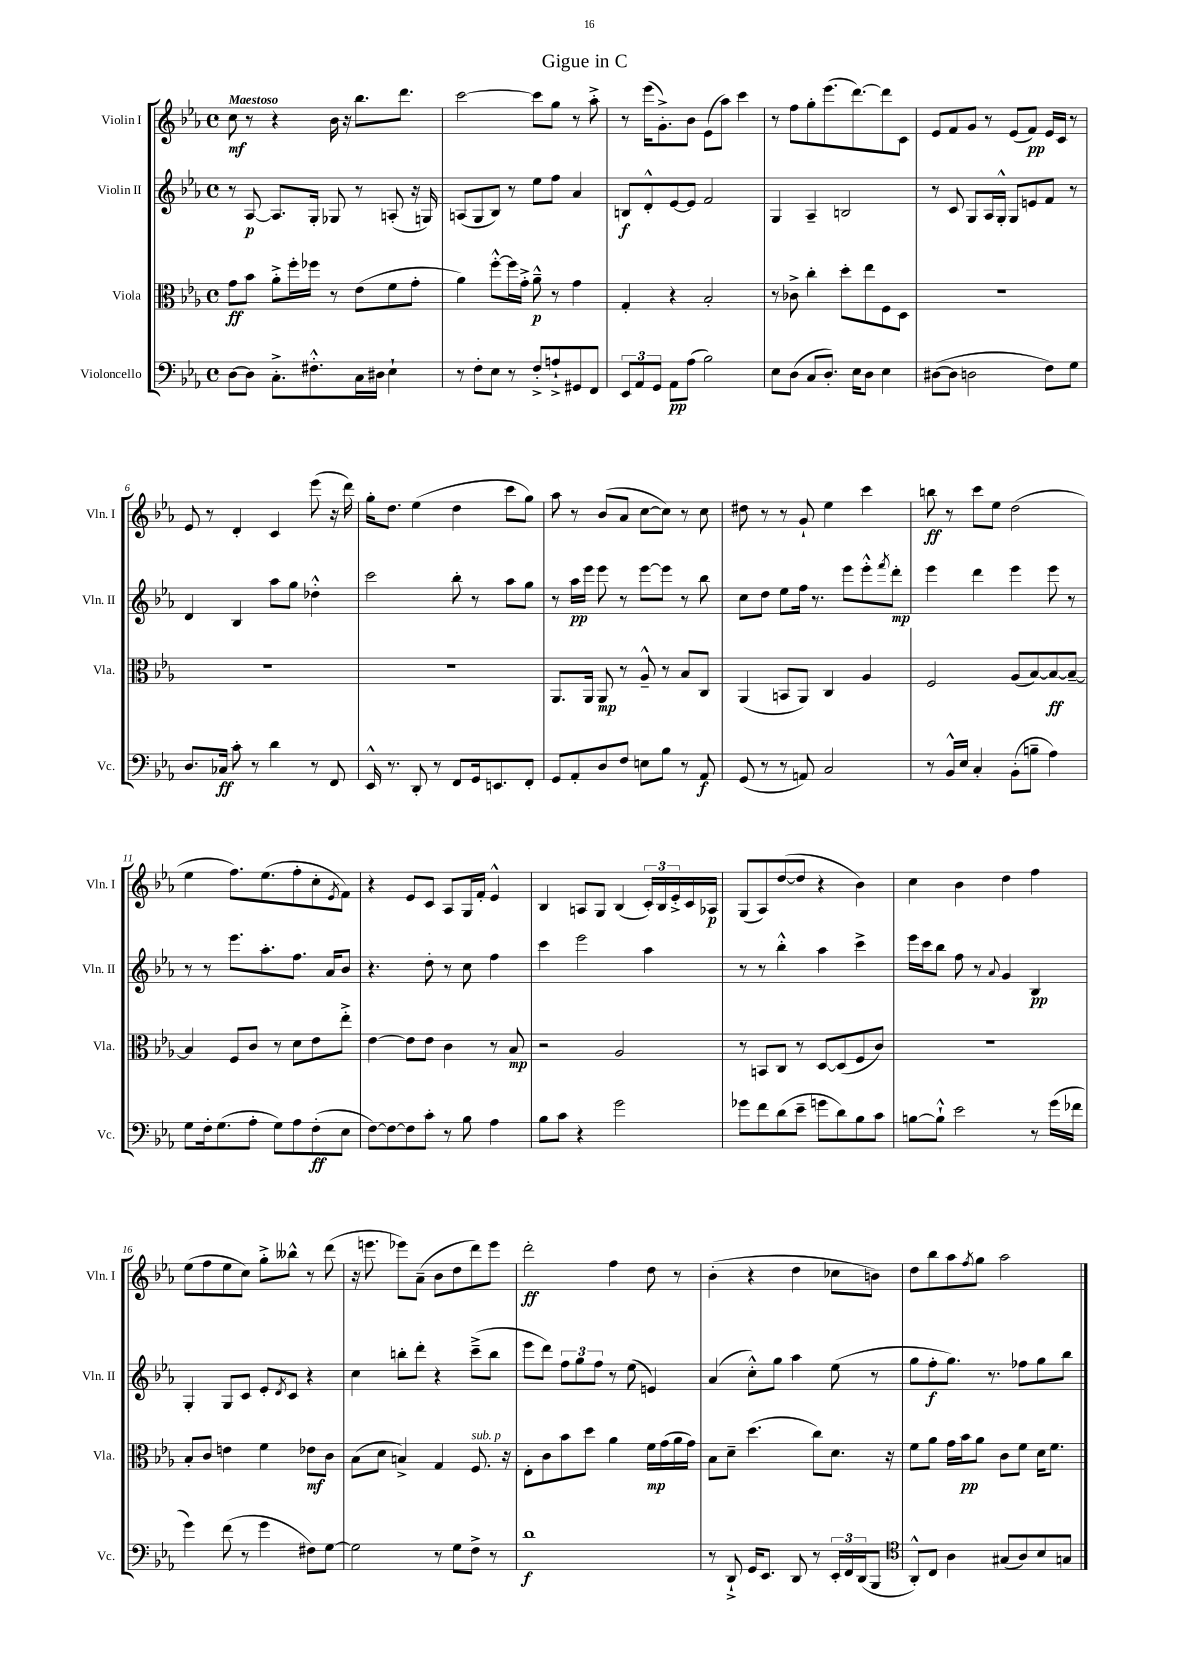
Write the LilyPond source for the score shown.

\header { title = "Gigue in C" }
<<
\new StaffGroup <<
\new Staff = "s0" \with { instrumentName = "Violin I" shortInstrumentName = "Vln. I" } {
    \clef treble \key ees \major \defaultTimeSignature \time 4/4 \tempo "Maestoso"
    c''8\mf r8 r4 bes'16 r16 bes''8. d'''8. |
    c'''2~ c'''8 g''8 r8 aes''8-.-> |
    r8 ees'''16( g'8.-.->) bes'8 ees'8( aes''8) c'''4 |
    r8 f''8 g''8-. ees'''8.( d'''8.~) d'''8 c'8 |
    ees'8 f'8 g'8 r8 ees'8( f'8\pp) ees'16 c'16 r8 |
    ees'8 r8 d'4-. c'4 ees'''8( r16 d'''16) |
    g''16-. d''8. ees''4( d''4 c'''8 g''8) |
    aes''8 r8 bes'8( aes'8 c''8~ c''8) r8 c''8 |
    dis''8 r8 r8 g'8-! ees''4 c'''4 |
    b''8\ff r8 c'''8 ees''8 d''2( |
    ees''4 f''8.) ees''8.( f''8-. c''8-. \acciaccatura { ees'8 } f'8) |
    r4 ees'8 c'8 aes8 g16 f'16-. ees'4-^ |
    bes4 a8 g8 bes4( \tuplet 3/2 { c'16-.) bes16 ees'16-.-> } c'16 aes16\p |
    g8( aes8) d''8~( d''8 r4 bes'4) |
    c''4 bes'4 d''4 f''4 |
    ees''8( f''8 ees''8 c''8) g''8-.-> beses''8-^ r8 d'''8( |
    r16 e'''8. ees'''8) aes'8--( bes'8 d''8 d'''8) ees'''8 |
    d'''2-.\ff f''4 d''8 r8 |
    bes'4-.( r4 d''4 ces''8 b'8) |
    d''8 bes''8 aes''8 \acciaccatura { f''8 } g''8 aes''2 \bar "|." |
}
\new Staff = "s1" \with { instrumentName = "Violin II" shortInstrumentName = "Vln. II" } {
    \clef treble \key ees \major \defaultTimeSignature \time 4/4
    r8 aes8~\p aes8. g16-. ges8 r8 a8-.( r16 g16) |
    a8( g8 bes8) r8 ees''8 f''8 aes'4 |
    b8\f d'8-.-^ ees'8~ ees'8 f'2 |
    g4 aes4-- b2 |
    r8 c'8 g8 aes16 g16-.-^ g8 e'8 f'8 r8 |
    d'4 bes4 aes''8 g''8 des''4-.-^ |
    c'''2 bes''8-. r8 aes''8 g''8 |
    r8 aes''16\pp ees'''16 ees'''8 r8 ees'''8~ ees'''8 r8 bes''8 |
    c''8 d''8 ees''8 f''16 r8. ees'''8 ees'''8-.-^ \acciaccatura { f'''8 } d'''8-.\mp |
    ees'''4 d'''4 ees'''4 ees'''8 r8 |
    r8 r8 ees'''8. aes''8.-. f''8. aes'16 bes'8 |
    r4. d''8-. r8 c''8 f''4 |
    c'''4 ees'''2 aes''4 |
    r8 r8 bes''4-.-^ aes''4 c'''4-> |
    ees'''16 c'''16 bes''8 f''8 r8 \appoggiatura { aes'8 } g'4 bes4\pp |
    g4-. g8 c'8 ees'8-. \acciaccatura { d'8 } c'8 r4 |
    c''4 b''8-. d'''8-. r4 c'''8--->( b''8 |
    ees'''8 d'''8) \tuplet 3/2 { f''8 g''8 f''8 } r8 ees''8( e'4) |
    aes'4( c''8-.-^) g''8 aes''4 ees''8( r8 |
    g''8 f''8-.\f g''8.) r8. fes''8 g''8 bes''8 \bar "|." |
}
\new Staff = "s2" \with { instrumentName = "Viola" shortInstrumentName = "Vla." } {
    \clef alto \key ees \major \defaultTimeSignature \time 4/4
    g'8\ff bes'8 aes'8-.-> f''16-. fes''16 r8 ees'8( f'8 g'8-. |
    aes'4) f''8~-.-^ f''16 g'16-.-> aes'8---^\p r8 g'4 |
    g4-. r4 bes2-. |
    r8 ces'8-> c''4-. d''8-. ees''8 f8 d8 |
    R1 |
    R1 |
    R1 |
    aes,8. aes,16 aes,8\mp r8 aes8---^ r8 bes8 c8 |
    aes,4( b,8 aes,8) c4 aes4 |
    f2 aes8( bes8~) bes8~\ff bes8~-- |
    bes4 f8 c'8 r8 d'8 ees'8 ees''8-.-> |
    ees'4~ ees'8 ees'8 c'4 r8 bes8\mp |
    r2 aes2 |
    r8 b,8 c8 r8 d8~ d8( f8 c'8) |
    r1 |
    bes8-. c'8 e'4 f'4 ees'8\mf c'8 |
    bes8( d'8 b4->) g4 f8.^\markup { \italic "sub. p" } r16 |
    ees8-. c'8 bes'8 d''8 aes'4 f'16\mp g'16( aes'16 g'16) |
    bes8 d'8-- d''4.( c''8) d'8. r16 |
    f'8 aes'8 g'16 bes'16\pp aes'8 c'8 f'8 d'16 f'8. \bar "|." |
}
\new Staff = "s3" \with { instrumentName = "Violoncello" shortInstrumentName = "Vc." } {
    \clef bass \key ees \major \defaultTimeSignature \time 4/4
    d8~ d8 c8.-.-> fis8.-.-^ c16 dis16 ees4-! |
    r8 f8-. ees8 r8 f8-.-> a8-!-> gis,8 f,8 |
    \tuplet 3/2 { ees,8 aes,8 g,8 } aes,8\pp aes8( bes2) |
    ees8 d8( c8 d8.-.) ees16 d8 ees4 |
    dis8~( dis8 d2 f8) g8 |
    d8. ces16\ff c'8-. r8 d'4 r8 f,8 |
    ees,16-^ r8. d,8-. r8 f,8 g,16 e,8. f,8-. |
    g,8 aes,8-. d8 f8 e8 bes8 r8 aes,8\f |
    g,8( r8 r8 a,8) c2 |
    r8 bes,16-^ ees16 c4-. bes,8-.( b8-- aes4) |
    g8 f16-. g8.( aes8-. g8) aes8 f8-.\ff( ees8 |
    f8~) f8~ f8 c'8-. r8 bes8 aes4 |
    bes8 c'8 r4 g'2 |
    ges'8 f'8 d'8( ees'8-- g'8 d'8) bes8 c'8 |
    b8~ b8-!-^ ees'2 r8 g'16( fes'16 |
    g'4) f'8( r8 g'4 fis8) g8~ |
    g2 r8 g8 f8-> r8 |
    d'1\f |
    r8 d,8-!-> g,16 ees,8. d,8 r8 \tuplet 3/2 { ees,16-. f,16 d,16( } bes,,8 |
    \clef tenor aes,8-.-^) c8 aes4 gis8( aes8) bes8 g8 \bar "|." |
}
>>
>>
